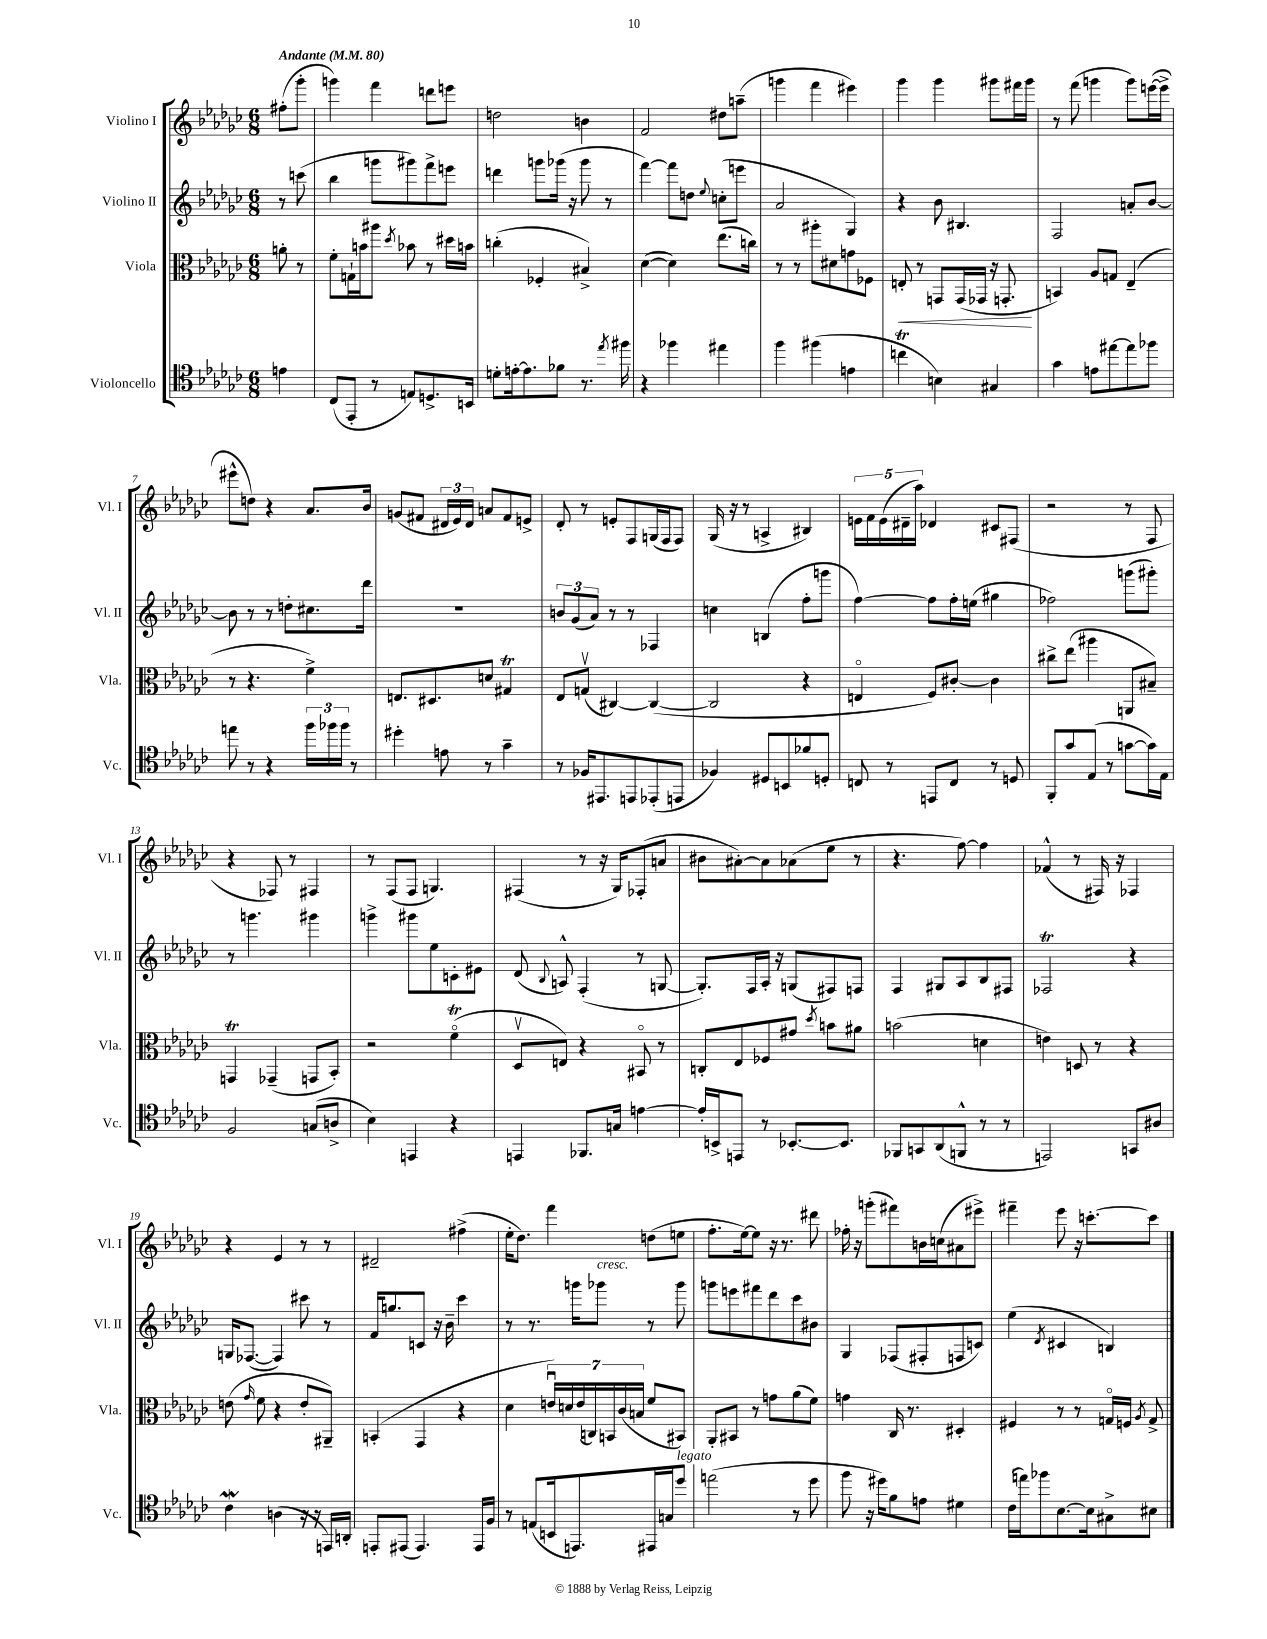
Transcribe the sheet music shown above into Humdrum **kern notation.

**kern	**kern	**kern	**kern
*staff4	*staff3	*staff2	*staff1
*clefC4	*clefC3	*clefG2	*clefG2
*k[b-e-a-d-g-c-]	*k[b-e-a-d-g-c-]	*k[b-e-a-d-g-c-]	*k[b-e-a-d-g-c-]
*M6/8	*M6/8	*M6/8	*M6/8
*MM80	*MM80	*MM80	*MM80
4e	8a'	8r	(8ff#'
.	8r	(8ccc	8ggg-'
=	=	=	=
(8C-	8f'	4bb-	4ggg)
8EE-'	16G`	.	.
.	16b	.	.
8r	8aa#	8ggg	4fff
.	8qdd-	.	.
8E)	8b-	8ggg#)	.
8.D^	8r	8fff^	8ddd
.	16dd#	8eee	8eee
16BB	16b	.	.
=	=	=	=
8d'	(4cc'	4ddd	2dd
[16e'	.	.	.
8.e]	.	.	.
.	4F-'	8ggg	.
8f-	.	(16ggg-	.
.	.	16r	.
8.r	4B#^)	8ggg-	4b
.	.	8r	.
8qee-	.	.	.
16ff#	.	.	.
=	=	=	=
4r	([4d-	[4fff)	2f
4ff-	4d-])	8fff]	.
.	.	8dd	.
.	.	8qqee-	.
4ee#	(8.ee-	(8cc'	8dd#
.	.	8eee	(8aa~
.	16cc)	.	.
=	=	=	=
4ff	8r	2a-	4ggg
.	8r	.	.
(4ff#	8aa#'	.	4fff
.	8d#	.	.
4e	8g	4G-)	4eee#)
.	8F-	.	.
=	=	=	=
4cc	8E'	4r	4ggg-
.	8r	.	.
4B)	8GG	8b-	4ggg-
.	(16GG	4.B#	.
.	16GG-	.	.
4G#	16r	.	8ggg#
.	8.GG'	.	.
.	.	.	16fff#
.	.	.	16ggg#
=	=	=	=
4g-	4BB)	2F	8r
.	.	.	(8fff
8e	8A-	.	4ggg
[8ee#	8G	.	.
8ee#]	(4E-~	8a'	8ggg)
8ff-	.	[8b-	([16eee
.	.	.	16eee^]
=	=	=	=
8ee	8r	8b-]	8eee#^^
8r	4.r	8r	8dd)
4r	.	8r	4r
.	.	8dd'	.
24ff	4f^)	8.cc#	8.a-
24ff-	.	.	.
24ff-	.	.	.
8r	.	.	.
.	.	16ddd-	16b-
=	=	=	=
4dd#'	8.E	2.r	(8g
.	.	.	8f#
.	8.D#	.	.
8e	.	.	24d#
.	.	.	24e-)
.	.	.	24d#
8r	8d	.	8a
4g-~	4G#	.	8f#
.	.	.	8e^
=	=	=	=
8r	8E-	12b	8d-'
.	.	(12g-	.
16F-	(8Gv	.	8r
.	.	12a-)	.
8.EE#	.	.	.
.	[4C#)	8r	8e'
8EE	.	8r	8F
(8EE-'	(4C#_	4F-	(16G
.	.	.	16F
8EE	.	.	8F)
=	=	=	=
4F-)	2C#]	4cc	(16G-
.	.	.	16r
.	.	.	8r
8D#	.	(4B	4A^
8BB	.	.	.
8f-	4r	8ff'	4B#)
8D'	.	8ggg	.
=	=	=	=
8C	4Eo	[4ff)	20e
.	.	.	20f
.	.	.	(20e
8r	.	.	.
.	.	.	20d#~
.	.	.	20aa-)
8EE	8F)	8ff]	4d-
8C	[8c#'	16ff'	.
.	.	(16ee	.
8r	4c#]	4gg#	8c#
8D	.	.	(8F#
=	=	=	=
8FF'	8cc#^	2ff-)	2r
8g-	(8ee-	.	.
(8E-	4aa#	.	.
8r	.	.	.
[8g	8AA	(8ggg	8r
16g])	8B#~)	8ggg#')	8F
16E-	.	.	.
=	=	=	=
2F	4GG	8r	4r
.	.	4.ggg	.
.	(4GG-~	.	8F-)
.	.	.	8r
(8G	8GG	4ggg#	4F#
8A^	8BB-')	.	.
=	=	=	=
4B-)	2r	4ggg^	8r
.	.	.	(8F
4EE	.	8ggg#	8F
.	.	8ee-	4.G)
4r	(4fo	8c'	.
.	.	8e#	.
=	=	=	=
4EE	8D-v	(8d-	(4F#
.	.	8qqB-	.
.	8E)	8A^^)	.
8.FF-	4r	(4F'	8r
.	.	.	16r
16G	.	.	16G-)
[4e	8BB#o	8r	(8F-'
.	8r	[8G	8a
=	=	=	=
16e']	8C'	8.G'])	8b#
16BB^	.	.	.
8EE	8E-	.	[8a#')
.	.	16F	.
8r	8F-	16A-'	8a#]
.	.	16r	.
[8.BB-'	8g#	(8G	(8a-
.	8qdd-	.	.
.	8b	8F#)	8ee-
8.BB-]	.	.	.
.	8a#	8F	8r
=	=	=	=
8FF-	(2b	4F	4.r
8GG	.	.	.
(8AA-	.	8G#	.
8FF^^	.	8A-	[8ff)
8r	4d	8B-	4ff]
8r	.	8F#	.
=	=	=	=
2EE)	4e)	2F-	(4f-^^
.	8D	.	8r
.	8r	.	16F#)
.	.	.	16r
8GG	4r	4r	4F-
8A#	.	.	.
=	=	=	=
4c-	(8e	16G	4r
.	.	([8.F-	.
.	16qqg-	.	.
.	8f	.	.
(4A	4r	4F-])	4e-
16r	8e'	8ccc#	8r
16r	.	.	.
16EE)	8AA#~)	8r	8r
16AA'	.	.	.
=	=	=	=
8EE'	(4BB'	16f	2d#~
.	.	8.gg	.
(8EE#	.	.	.
4.EE#)	4GG-	8c	.
.	.	16r	.
.	.	16b-~	.
.	4r	4ccc-	(4ff#^
16EE#	.	.	.
16F	.	.	.
=	=	=	=
8r	4d-	8r	16ee-'
.	.	.	8.dd-)
(8E	.	8.r	.
16BB	28eu)	.	4fff
.	28d	.	.
8.EE)	.	16ggg	.
.	(28e	.	.
.	28C)	.	.
.	.	8ggg-	.
.	28BB	.	.
.	(28c-	.	.
.	28B	.	.
16EE#	8f	8r	(8dd
16G	.	.	.
8dd-	8BB#)	8ggg-	8ee
=	=	=	=
(2ee	8AA-'	8ggg	8.ff'
.	8BB#	8eee	.
.	.	.	[16ee-)
.	8r	8fff#	8ee-]
.	8g	8ddd-	16r
.	.	.	8.r
8r	(8a-	8ccc-	.
8dd-	8f)	8b#	8ddd#
=	=	=	=
8ff	4g	4G-	16ff-'
.	.	.	16r
16r	.	.	(8ggg'
16dd#)	.	.	.
8f	16C-	(8F-	8fff#)
.	8.r	.	.
8e	.	8F#'	16b
.	.	.	(16cc
4d#	4D#'	8F	8a#
.	.	8c)	8eee#^)
=	=	=	=
(16c-	4F#	(4ee-	4fff#~
16ee)	.	.	.
8ff-	.	.	.
.	.	8qd-	.
[8.B-	8r	4c#	8eee-
.	8r	.	16r
16B-]	.	.	[8.ccc'
8G#^	16Go	4B)	.
.	16F	.	.
.	8qA-	.	.
8B#	8G^	.	8ccc]
==	==	==	==
*-	*-	*-	*-
